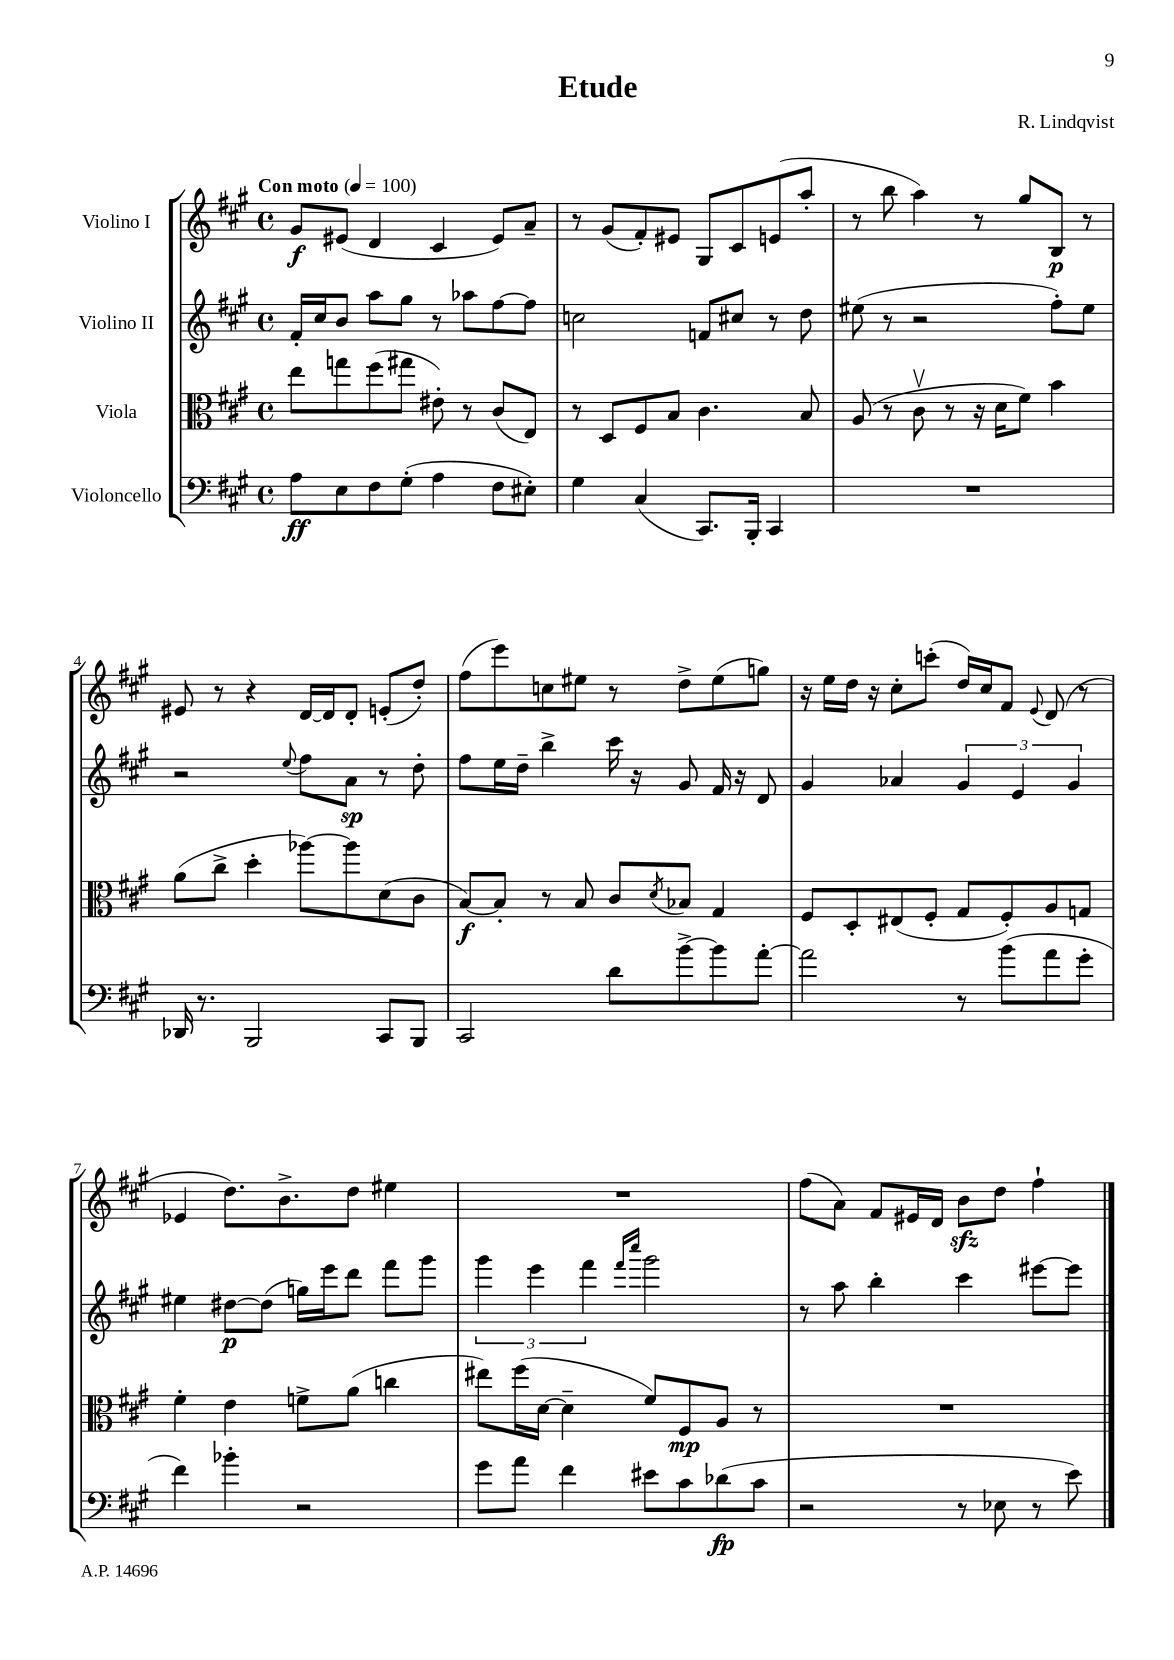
\header { title = "Etude" composer = "R. Lindqvist" }
<<
\new StaffGroup <<
\new Staff = "s0" \with { instrumentName = "Violino I" } {
    \clef treble \key a \major \defaultTimeSignature \time 4/4 \tempo "Con moto" 4 = 100
    gis'8\f eis'8( d'4 cis'4 eis'8) a'8-- |
    r8 gis'8( fis'8-.) eis'8 gis8 cis'8 e'8( a''8-. |
    r8 b''8 a''4) r8 gis''8 b8\p r8 |
    eis'8 r8 r4 d'16~ d'16 d'8-. e'8-.( d''8-.) |
    fis''8( e'''8) c''8 eis''8 r8 d''8-> eis''8( g''8) |
    r16 e''16 d''16 r16 cis''8-. c'''8-.( d''16) cis''16 fis'8 \appoggiatura { e'8 } d'8( r8 |
    ees'4 d''8.) b'8.-> d''8 eis''4 |
    R1 |
    fis''8( a'8) fis'8 eis'16 d'16 b'8\sfz d''8 fis''4-! \bar "|." |
}
\new Staff = "s1" \with { instrumentName = "Violino II" } {
    \clef treble \key a \major \defaultTimeSignature \time 4/4
    fis'16-. cis''16 b'8 a''8 gis''8 r8 aes''8 fis''8~ fis''8 |
    c''2 f'8 cis''8 r8 d''8 |
    eis''8( r8 r2 fis''8-.) eis''8 |
    r2 \appoggiatura { e''8 } fis''8 a'8\sp r8 d''8-. |
    fis''8 e''16 d''16-- b''4-> cis'''16 r16 gis'8 fis'16 r16 d'8 |
    gis'4 aes'4 \tuplet 3/2 { gis'4 e'4 gis'4 } |
    eis''4 dis''8~\p dis''8( g''16) e'''16 d'''8 fis'''8 gis'''8 |
    \tuplet 3/2 { gis'''4 e'''4 fis'''4 } \grace { fis'''16 cis''''16 } gis'''2 |
    r8 a''8 b''4-. cis'''4 eis'''8~ eis'''8 \bar "|." |
}
\new Staff = "s2" \with { instrumentName = "Viola" } {
    \clef alto \key a \major \defaultTimeSignature \time 4/4
    e''8 g''8 fis''8( gis''8 eis'8-.) r8 cis'8( e8) |
    r8 d8 fis8 b8 cis'4. b8 |
    a8( r8 cis'8\upbow r8 r16 d'16 fis'8) b'4 |
    a'8( cis''8-> d''4-. aes''8~) aes''8 d'8( cis'8 |
    b8~\f) b8-. r8 b8 cis'8 \acciaccatura { d'8 } bes8 gis4 |
    fis8 d8-. eis8( fis8-. gis8 fis8-.) a8 g8 |
    fis'4-. e'4 f'8-> a'8( c''4 |
    eis''8) fis''16( d'16~ d'4-- fis'8) fis8\mp a8 r8 |
    R1 \bar "|." |
}
\new Staff = "s3" \with { instrumentName = "Violoncello" } {
    \clef bass \key a \major \defaultTimeSignature \time 4/4
    a8\ff e8 fis8 gis8-.( a4 fis8 eis8-.) |
    gis4 cis4( cis,8.) b,,16-. cis,4 |
    R1 |
    des,16 r8. b,,2 cis,8 b,,8 |
    cis,2 d'8 b'8~-> b'8 a'8~-. |
    a'2 r8 b'8( a'8 gis'8-. |
    fis'4) bes'4-. r2 |
    gis'8 a'8 fis'4 eis'8 cis'8 des'8\fp( cis'8 |
    r2 r8 ees8 r8 e'8) \bar "|." |
}
>>
>>
